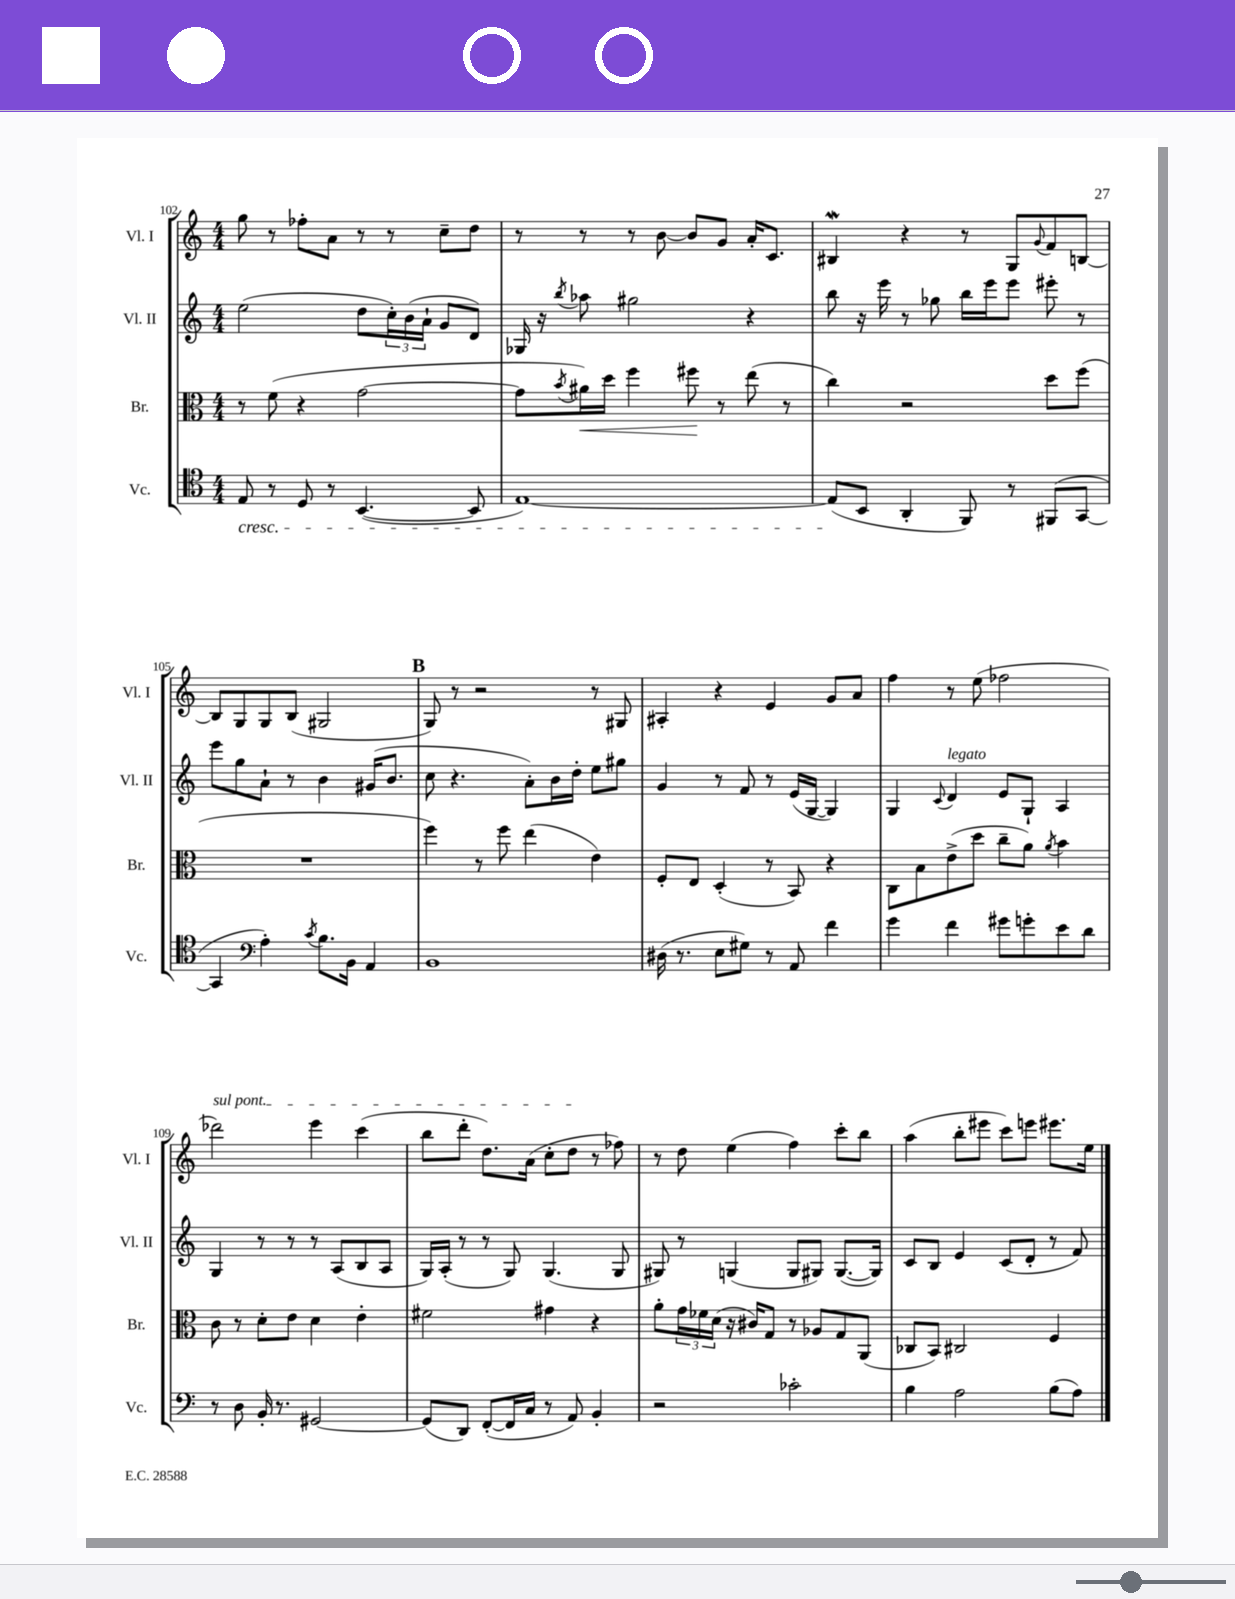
<<
\new StaffGroup <<
\new Staff = "s0" \with { instrumentName = "Vl. I" shortInstrumentName = "Vl. I" } {
    \clef treble \key c \major \numericTimeSignature \time 4/4
    g''8 r8 fes''8-. a'8 r8 r8 c''8-- d''8 |
    r8 r8 r8 b'8~ b'8 g'8 a'16-. c'8. |
    bis4\mordent r4 r8 g8 \appoggiatura { g'8 } f'8 b8~ |
    b8 g8 g8 b8( gis2 |
    \mark \markup { \bold "B" } g8) r8 r2 r8 gis8 |
    ais4-. r4 e'4 g'8 a'8 |
    f''4 r8 e''8( fes''2 |
    \once \override TextSpanner.bound-details.left.text = \markup { \italic "sul pont." } des'''2\startTextSpan) e'''4 c'''4( |
    b''8 d'''8-. d''8.) a'16( c''8-. d''8\stopTextSpan r8 fes''8) |
    r8 d''8 e''4( f''4) c'''8-. b''8 |
    a''4( b''8-. eis'''8 c'''8) e'''8 eis'''8. e''16 \bar "|." |
}
\new Staff = "s1" \with { instrumentName = "Vl. II" shortInstrumentName = "Vl. II" } {
    \clef treble \key c \major \numericTimeSignature \time 4/4
    e''2( d''8 \tuplet 3/2 { c''16-.) b'16( a'16-! } g'8 d'8) |
    ges16 r16 \acciaccatura { b''8 } aes''8 gis''2 r4 |
    b''8 r16 e'''16 r8 ges''8 b''16 e'''16 e'''8 eis'''8-. r8 |
    e'''8 g''8 a'8-! r8 b'4 gis'16( b'8. |
    \mark \markup { \bold "B" } c''8 r4. a'8-.) b'16 d''16-. e''8 gis''8 |
    g'4 r8 f'8 r8 e'16( g16~ g4) |
    g4 \appoggiatura { c'8 } d'4^\markup { \italic "legato" } e'8 g8-! a4 |
    g4 r8 r8 r8 a8( b8 a8 |
    g16) a16-.( r8 r8 g8) g4.( g8 |
    gis8) r8 g4( g8 gis8) gis8.~( gis16) |
    c'8 b8 e'4 c'8( d'8-. r8 f'8) \bar "|." |
}
\new Staff = "s2" \with { instrumentName = "Br." shortInstrumentName = "Br." } {
    \clef alto \key c \major \numericTimeSignature \time 4/4
    r8 f'8( r4 g'2~ |
    g'8 \acciaccatura { b'8 } ais'16\<) d''16 f''4 fis''8\! r8 e''8( r8 |
    c''4) r2 d''8 f''8( |
    R1 |
    \mark \markup { \bold "B" } f''4) r8 f''8 e''4( e'4) |
    f8-. e8 d4-.( r8 b,8) r4 |
    c8 b8 e'8->( d''8 c''8-- a'8) \acciaccatura { a'8 } b'4 |
    c'8 r8 d'8-. e'8 d'4 e'4-. |
    fis'2 gis'4 r4 |
    a'8-. \tuplet 3/2 { g'16 fes'16 d'16( } r16 cis'16) g8 r8 aes8 g8 a,8( |
    ces8 b,8) cis2 f4 \bar "|." |
}
\new Staff = "s3" \with { instrumentName = "Vc." shortInstrumentName = "Vc." } {
    \clef tenor \key c \major \numericTimeSignature \time 4/4
    e8\cresc r8 d8 r8 b,4.~( b,8 |
    e1~) |
    e8\!( b,8 a,4-. f,8) r8 fis,8( g,8~ |
    g,4 \clef bass a4-.) \acciaccatura { c'8 } b8. b,16 a,4 |
    \mark \markup { \bold "B" } b,1 |
    dis16( r8. e8 gis8) r8 a,8 f'4 |
    g'4 f'4 gis'8 g'8-. e'8 d'8 |
    r8 d8 b,16-. r8. gis,2~ |
    gis,8( d,8) f,8~-.( f,16 c16 r8 a,8) b,4-. |
    r2 ces'2-. |
    b4 a2 b8( a8) \bar "|." |
}
>>
>>
\layout { \context { \Score currentBarNumber = #102 } }
